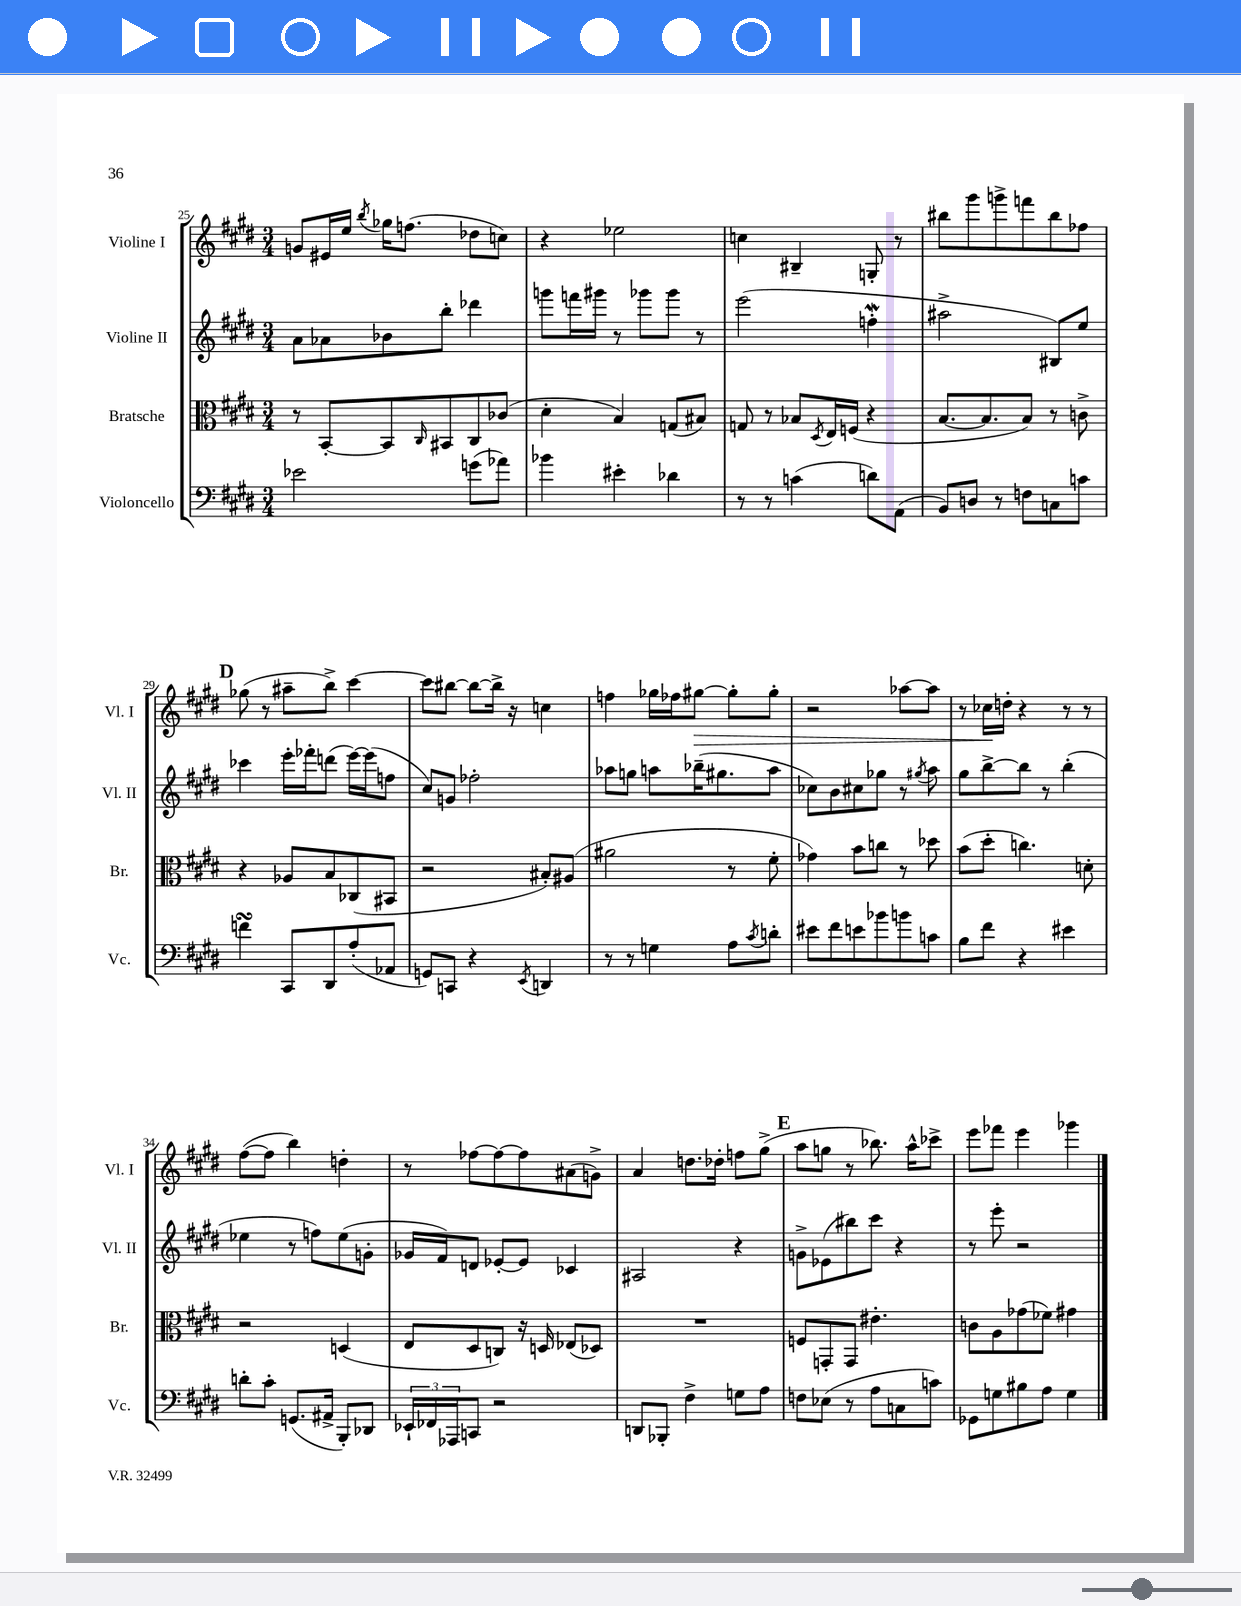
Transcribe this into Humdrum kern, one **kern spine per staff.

**kern	**kern	**kern	**kern	**dynam
*part4	*part3	*part2	*part1	*part1
*staff4	*staff3	*staff2	*staff1	*staff1
*I"Violoncello	*I"Bratsche	*I"Violine II	*I"Violine I	*
*I'Vc.	*I'Br.	*I'Vl. II	*I'Vl. I	*
*clefF4	*clefC3	*clefG2	*clefG2	*
*k[f#c#g#d#]	*k[f#c#g#d#]	*k[f#c#g#d#]	*k[f#c#g#d#]	*
*M3/4	*M3/4	*M3/4	*M3/4	*
=25	=25	=25	=25	=25
2e-X\	8r	8a\L	8gn/L	.
.	[8BB'/L	8a-X\	16e#X/L	.
.	.	.	16ee/JJ	.
.	.	.	8qbb/	.
.	8BB/]	8b-X\	16gg-X\KL	.
.	.	.	(8.ffn\J	.
.	16qqC#/	.	.	.
.	8BB#X/	8bb'\J	.	.
(8gn\L	8C#/	4ddd-X\	8dd-X\L	.
8a-X\J)	(8c-X/J	.	8ccn\J)	.
=26	=26	=26	=26	=26
4b-X\	4d#'\	8gggn\L	4r	.
.	.	16fffn\L	.	.
.	.	16ggg#X\JJ	.	.
4e#X'\	4B/)	8r	2ee-X\	.
.	.	8ggg-X\L	.	.
4d-X\	(8Gn/L	8ggg-\J	.	.
.	8B#X/J)	8r	.	.
=27	=27	=27	=27	=27
8r	8Gn/	(2eee\	4ccn\	.
8r	8r	.	.	.
(4cn\	8B-X/L	.	4B#X~/	.
.	8qD#/	.	.	.
.	16E/L	.	.	.
.	(16Fn/JJ	.	.	.
8dn\L)	4r	4ffnw'\	8Gn'/	.
(8AA\J	.	.	8r	.
=28	=28	=28	=28	=28
8BB/L)	[8.B/L	2aa#X^\	8bb#X\L	.
8Dn/J	.	.	8ggg#\	.
.	8.B/]	.	.	.
8r	.	.	8gggn^\	.
8Fn\L	8B/J)	.	8fffn\	.
8Cn\	8r	8B#X/L)	8bb#\	.
8cn\J	8cn^\	8ee/J	8ff-X\J	.
!!LO:LB:g=z
!!LO:REH:place=s1:t=D
=29	=29	=29	=29	=29
4fnsSSs\	4r	4ccc-X\	(8gg-X\	.
.	.	.	8r	.
8CC#/L	8A-X/L	16eee'\LL	8aa#X~\L	.
.	.	16fff-X'\J	.	.
8DD#/	8B/	(8dddn\J	8bb^\J)	.
(8A'/	(8C-X/	[16eee\LL)	[4ccc#\	.
.	.	(16eee\J]	.	.
8AA-X/J	8BB#X/J	8ffn\J	.	.
=30	=30	=30	=30	=30
8GGn/L)	2r	8cc#/L)	8ccc#\L]	.
8CCn/J	.	8gn/J	[8bb#X\J	.
4r	.	2ff-X'\	8bb#\L_	.
.	.	.	16bb#^\Jk]	.
.	.	.	16r	.
8qEE/	.	.	.	.
4DDn/	8B#X'/L)	.	4ccn\	.
.	(8A#X/J	.	.	.
=31	=31	=31	=31	=31
8r	2a#X\	8aa-X\L	4ffn\	.
8r	.	8ggn\J	.	.
4Gn\	.	8aan\L	16gg-X\LL	.
.	.	.	16ff-X\J	.
!	!	!	!	!LO:HP:b
.	.	(16bb-X~\K	[8gg#X\J	>
.	.	8.gg#X\	.	.
8A\L	8r	.	8gg#'\L]	.
8qc#/	.	.	.	.
8dn'\J	8f#'\	8aa\J	8gg#'\J	.
=32	=32	=32	=32	=32
8e#X\L	4g-X\)	8cc-X\L)	2r	.
8f#\	.	8b\	.	.
8en\	8b\L	8cc#X\	.	.
8b-X\	8ccn\J	8gg-X\J	.	.
8bn\	8r	8r	[8aa-X\L	.
.	.	8qgg#X/	.	.
8cn\J	8dd-X\	8aa\	8aa-\J]	.
=33	=33	=33	=33	=33
8B\L	(8b\L	8gg#\L	8r	.
8f#\J	8dd#'\J	[8bb^\	16cc-X\LL	.
.	.	.	16ddn'\JJ	]
4r	4.ccn\)	8bb\J]	4r	.
.	.	8r	.	.
4e#X\	.	(4bb'\	8r	.
.	8dn'\	.	8r	.
!!LO:LB:g=z
=34	=34	=34	=34	=34
8dn'\L	2r	4ee-X\	([8ff#\L	.
8c#'\J	.	.	8ff#\J]	.
(8.GGn/L	.	8r	4bb\)	.
.	.	8ffn\L)	.	.
16AA#X^/Jk	.	.	.	.
8BBB'/L)	(4Dn/	(8ee-\	4ddn'\	.
8DD-X/J	.	8gn'\J	.	.
=35	=35	=35	=35	=35
24EE-X`/LL	8E/L	16g-X/LL	8r	.
24FF-X/	.	.	.	.
.	.	16f#/J)	.	.
24AAA-X/J	.	.	.	.
8CCn/J	8D#/	8dn/J	[8ff-X\L	.
2r	8Cn/J)	[8e-X'/L	8ff-\_	.
.	16r	8e-/J]	8ff-\]	.
.	16Dn/	.	.	.
.	(8E-X/L	4c-X/	(8a#X\	.
.	8D-X/J)	.	8gn^\J)	.
=36	=36	=36	=36	=36
8DDn/L	2.r	2A#X/	4a/	.
8BBB-X'/J	.	.	.	.
4F#^\	.	.	8.ddn\L	.
.	.	.	16dd-X'\Jk	.
8Gn\L	.	4r	8ffn\L	.
8A\J	.	.	(8gg#^\J	.
!!LO:REH:place=s1:t=E
=37	=37	=37	=37	=37
8Fn\L	8Fn/L	8gn^\L	8aa\L	.
(8E-X\J	8GGn'/	(8e-X\	8ggn\J	.
8r	8GG/J	8bb#X\)	8r	.
8A\L	4.e#X'\	8ccc#\J	8.bb-X\)	.
8Cn\	.	4r	.	.
.	.	.	16aa^^\KL	.
8cn\J)	.	.	8ccc-X^\J	.
=38	=38	=38	=38	=38
8GG-X\L	8cn\L	8r	8eee\L	.
8Gn\	8A\	8eee'\	8fff-X\J	.
8B#X\	(8g-X\	2r	4eee\	.
8A\J	8f-X\J)	.	.	.
4G\	4g#X\	.	4ggg-X\	.
==	==	==	==	==
*-	*-	*-	*-	*-
